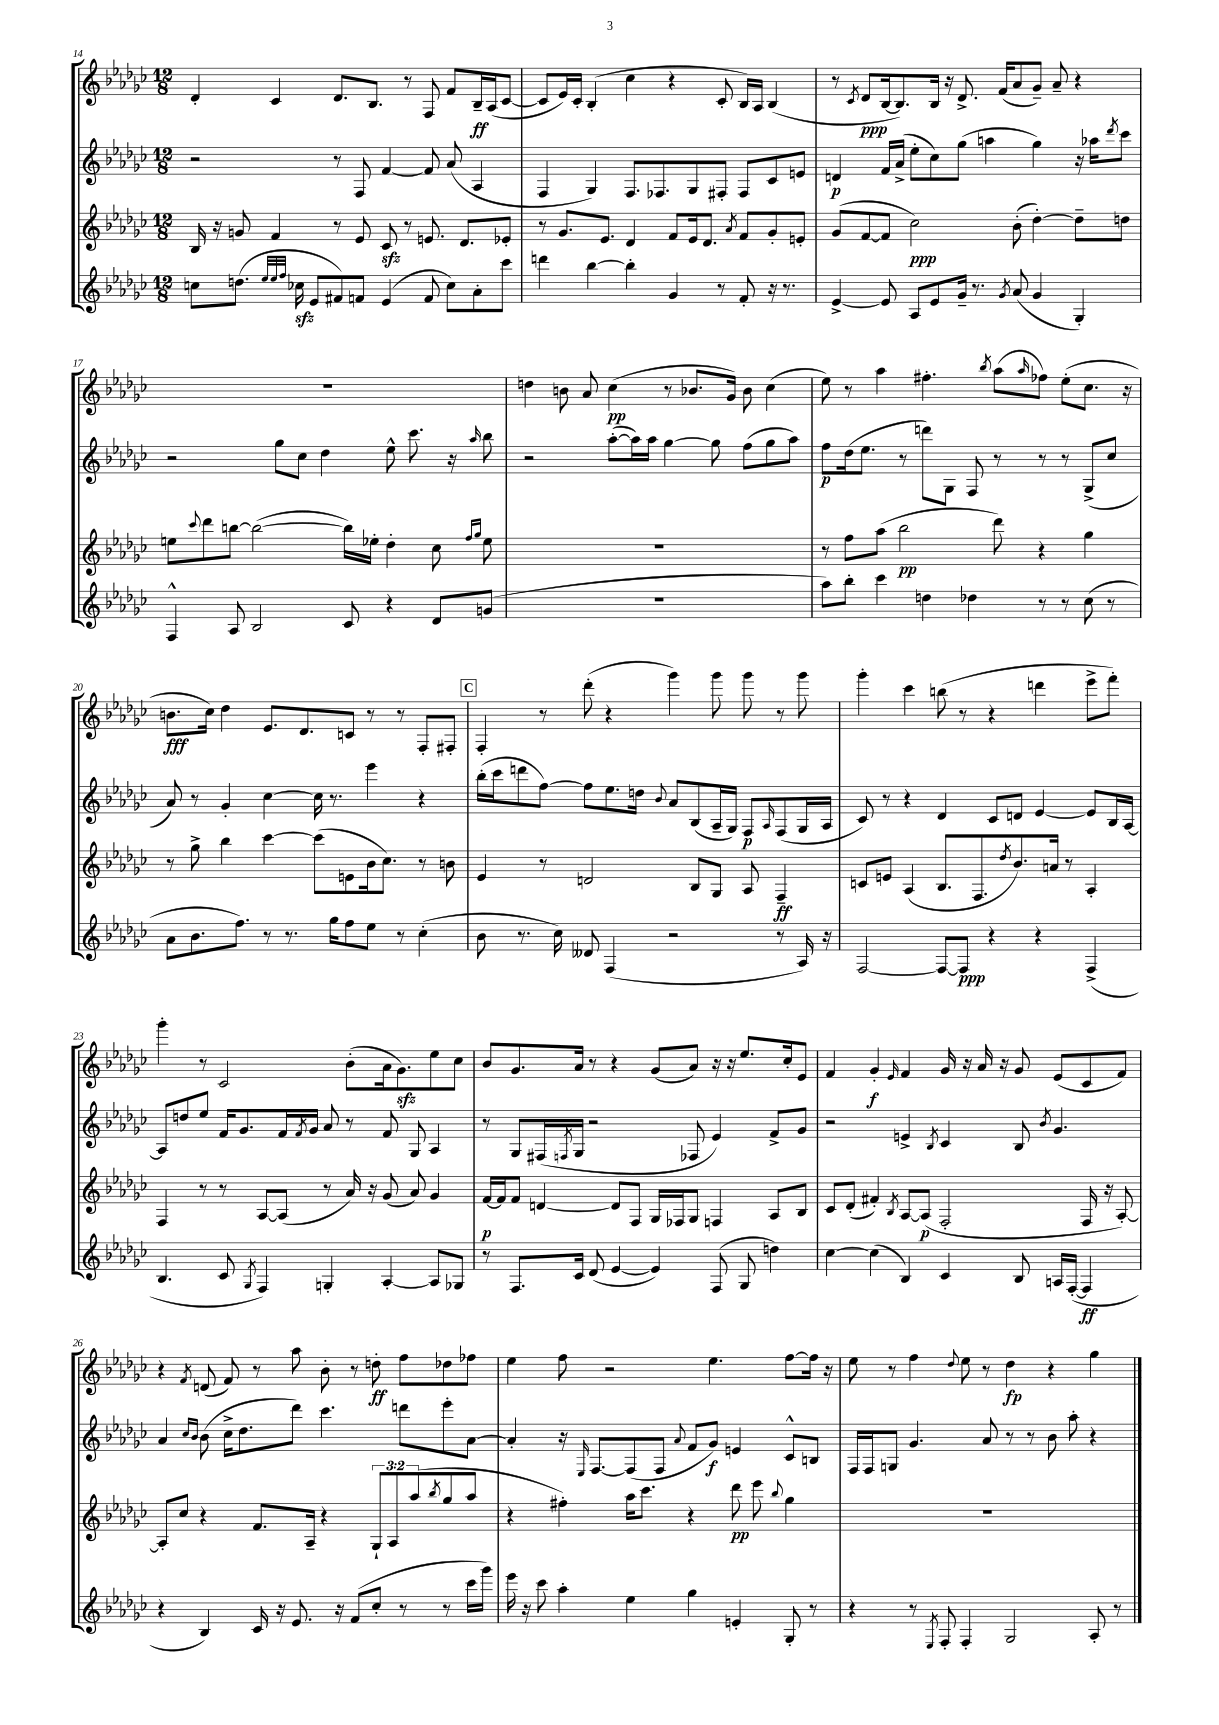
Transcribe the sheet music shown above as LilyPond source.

<<
\new StaffGroup <<
\new Staff = "s0" {
    \clef treble \key ges \major \numericTimeSignature \time 12/8
    des'4-. ces'4 des'8. bes8. r8 f8 f'8 bes16--\ff aes16( ces'8~ |
    ces'8 ees'16) ces'16-. bes4-.( ces''4 r4 ces'8-. bes16) aes16 bes4( |
    r8 \acciaccatura { ces'8 } des'8\ppp bes16~ bes8.) bes16 r16 des'8.-> f'16( aes'8 ges'8--) aes'8-- r4 |
    R1. |
    d''4 b'8 aes'8 ces''4\pp( r8 bes'8. ges'16) bes'8 ces''4( |
    ees''8) r8 aes''4 fis''4.-. \acciaccatura { bes''8 } aes''8( \grace { aes''16 } fes''8) ees''8-.( ces''8. r16 |
    b'8.\fff ces''16) des''4 ees'8. des'8. c'8 r8 r8 f8-. fis8-. |
    \mark \markup { \box "C" } f4-. r8 des'''8-.( r4 ges'''4) ges'''8 ges'''8 r8 ges'''8 |
    ges'''4-. ces'''4 b''8( r8 r4 d'''4 ees'''8-> f'''8-.) |
    ges'''4-. r8 ces'2 bes'8-.( aes'16 ges'8.\sfz) ees''8 ces''8 |
    bes'8 ges'8. aes'16 r8 r4 ges'8( aes'8) r16 r16 ees''8. ces''16-. ees'8 |
    f'4 ges'4-.\f \grace { ees'16 } f'4 ges'16 r16 aes'16 r16 ges'8 ees'8( ces'8 f'8) |
    r4 \acciaccatura { f'8 } d'8( f'8) r8 aes''8 bes'8-. r8 d''8-.\ff f''8 des''8 fes''8 |
    ees''4 f''8 r2 ees''4. f''8~ f''16 r16 |
    ees''8 r8 f''4 \appoggiatura { des''8 } ees''8 r8 des''4\fp r4 ges''4 \bar "|." |
}
\new Staff = "s1" {
    \clef treble \key ges \major \numericTimeSignature \time 12/8
    r2 r8 f8 f'4~ f'8 aes'8( aes4 |
    f4 ges4) f8. fes8. ges8 fis8-. fis8 ces'8 e'8 |
    d'4\p f'16 aes'16->( ees''8-. ces''8) ges''8( a''4 ges''4) r16 aes''16 \acciaccatura { des'''8 } ces'''8 |
    r2 ges''8 ces''8 des''4 ees''8-^ ces'''8. r16 \grace { aes''16 } bes''8 |
    r2 aes''8~-.( aes''16) aes''16 ges''4~ ges''8 f''8( ges''8 aes''8) |
    f''8\p des''16( ees''8. r8 d'''8) ges8 f8 r8 r8 r8 ges8->( ces''8 |
    aes'8) r8 ges'4-. ces''4~ ces''16 r8. ees'''4 r4 |
    \mark \markup { \box "C" } bes''16-.( ces'''16 d'''8 f''8~) f''8 ees''8. d''16 \appoggiatura { bes'8 } aes'8 bes8( aes16-- ges16) f8\p \grace { aes16 } f8( ges16 aes16 |
    ces'8) r8 r4 des'4 ces'8 d'8 ees'4~ ees'8 bes16 aes16~ |
    aes8 d''8 ees''8 f'16 ges'8. f'16 \acciaccatura { f'8 } ges'16 aes'8 r8 f'8 ges8 aes4 |
    r8 ges8 fis16( \acciaccatura { f8 } ges16 r2 fes8 ees'4) f'8-> ges'8 |
    r2 e'4-> \acciaccatura { bes8 } ces'4 bes8 \acciaccatura { bes'8 } ges'4. |
    aes'4 \grace { ces''16 bes'16 } bes'8( ces''16-> des''8. des'''8) ces'''4. d'''8 ees'''8-. aes'8~ |
    aes'4-. r16 \grace { ees16 } f8.~ f8( f8 \appoggiatura { aes'8 } f'8 ges'8\f) e'4 ces'8-^ b8 |
    f16 f16 g8 ges'4. aes'8 r8 r8 bes'8 aes''8-. r4 \bar "|." |
}
\new Staff = "s2" {
    \clef treble \key ges \major \numericTimeSignature \time 12/8 \override Staff.TupletNumber.text = #tuplet-number::calc-fraction-text
    bes16 r16 g'8 f'4 r8 ees'8 ces'8\sfz r8 e'8. des'8. ees'8-. |
    r8 ges'8. ees'8. des'4 f'8 ees'16 des'8. \acciaccatura { aes'8 } f'8 ges'8-. e'8-. |
    ges'8( f'8~ f'8 ces''2\ppp) bes'8-.( des''4~-.) des''8-- d''8 |
    e''8 \appoggiatura { ces'''8 } des'''8 b''8~ b''2~( b''16) ees''16-. des''4-. ces''8 \grace { f''16 ges''16 } ees''8 |
    R1. |
    r8 f''8 aes''8( bes''2\pp des'''8) r4 ges''4 |
    r8 ges''8-> bes''4 ces'''4~ ces'''8( e'8 bes'16 ces''8.) r8 b'8 |
    \mark \markup { \box "C" } ees'4 r8 d'2 bes8 ges8 aes8 f4--\ff |
    c'8 e'8 aes4( bes8. f8. \acciaccatura { des''8 } bes'8.) a'16 r8 aes4-. |
    f4 r8 r8 aes8~ aes8( r8 aes'16) r16 ges'8( aes'8) ges'4 |
    f'16~\p f'16 f'8 d'4~ d'8 f8 ges16 fes16 ges8 f4 aes8 bes8 |
    ces'8 des'8-.( fis'4-.) \acciaccatura { bes8 } aes8~ aes8\p( f2-. f16 r16 aes8~-.) |
    aes8-. ces''8 r4 f'8. aes16-- r4 \tuplet 3/2 { ges8-! aes8 aes''8( } \acciaccatura { bes''8 } ges''8 aes''8 |
    r4 fis''4-.) aes''16 ces'''8. r4 des'''8\pp ees'''8 \appoggiatura { bes''8 } ges''4 |
    R1. \bar "|." |
}
\new Staff = "s3" {
    \clef treble \key ges \major \numericTimeSignature \time 12/8
    c''8 d''8.( \grace { ees''32 ees''32 f''32 } ces''16\sfz ees'8 fis'8) f'8 ees'4( f'8 ces''8) aes'8-. ces'''8 |
    d'''4 bes''4~ bes''4-. ges'4 r8 f'8-. r16 r8. |
    ees'4~-> ees'8 aes8 ees'8 ges'16-- r8. \acciaccatura { ges'8 } aes'8( ges'4 ges4-.) |
    f4-^ aes8 bes2 ces'8 r4 des'8 g'8( |
    R1. |
    aes''8) bes''8-. ces'''4 d''4 des''4 r8 r8 ces''8( r8 |
    aes'8 bes'8. f''8.) r8 r8. ges''16 f''8 ees''8 r8 ces''4-.( |
    \mark \markup { \box "C" } bes'8 r8. ces''16) deses'8 f4( r2 r8 aes16) r16 |
    f2~ f8~ f8\ppp r4 r4 f4->( |
    bes4. ces'8 \acciaccatura { ges8 } f4) g4-. aes4~-. aes8 ges8 |
    r8 f8. ces'16 des'8( ees'4~ ees'4) f8( ges8 d''4) |
    ces''4~ ces''4( bes4) ces'4 bes8 a16 f16~-.( f4\ff |
    r4 bes4) ces'16 r16 ees'8. r16 f'8( ces''8-. r8 r8 ces'''16 ges'''16) |
    ees'''16 r16 ces'''8 aes''4-. ees''4 ges''4 e'4-. ges8-. r8 |
    r4 r8 \acciaccatura { ees8 } f8-. f4-. ges2 aes8-. r8 \bar "|." |
}
>>
>>
\layout { \context { \Score currentBarNumber = #14 } }
